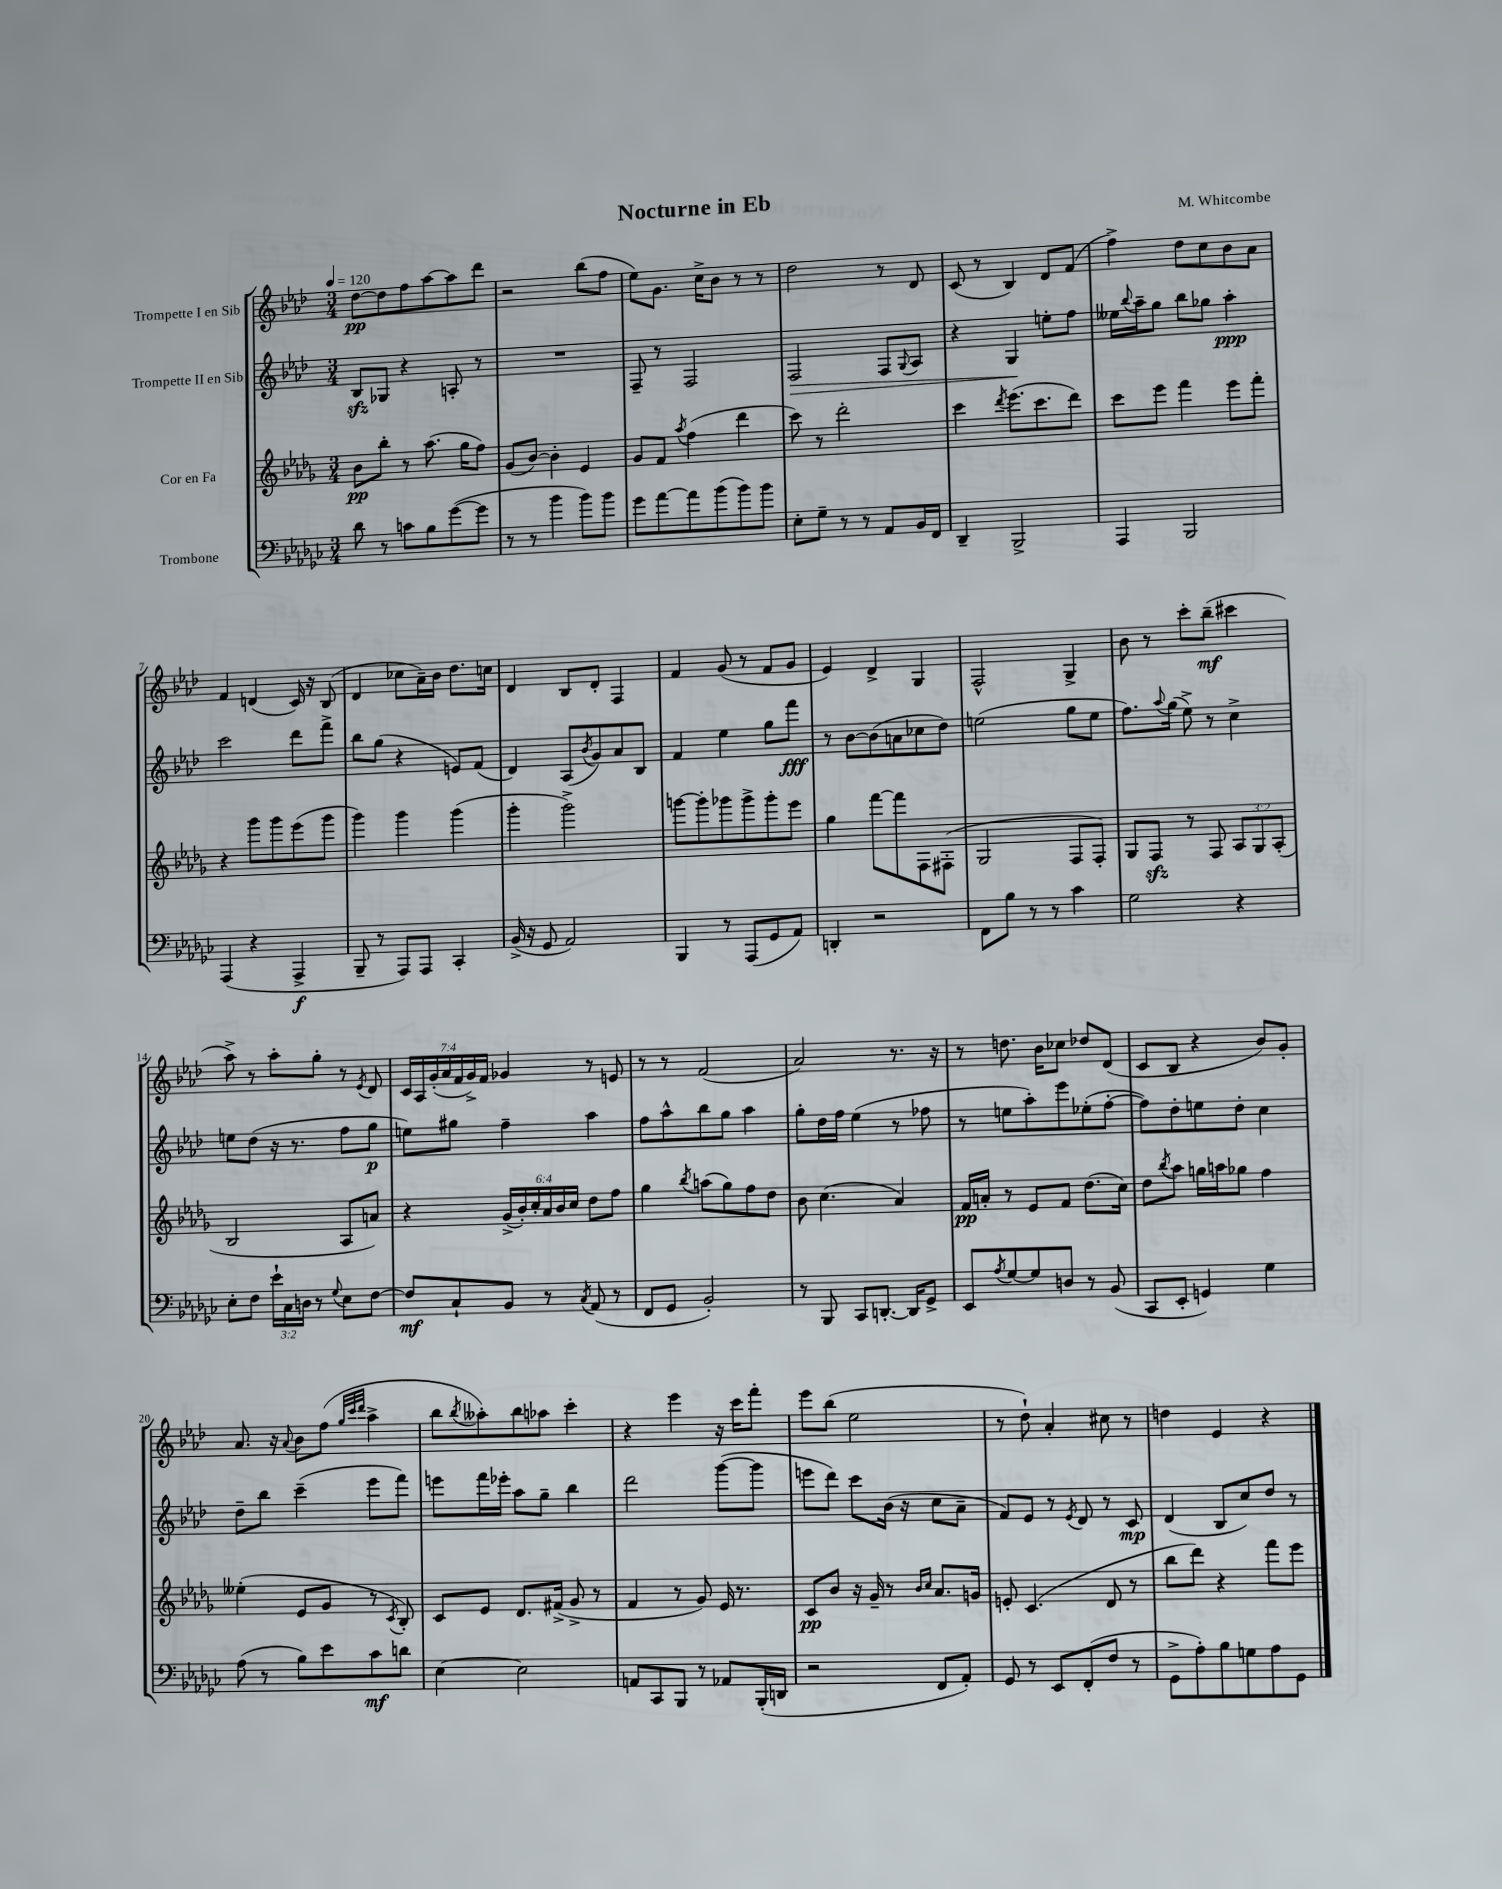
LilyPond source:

\header { title = "Nocturne in Eb" composer = "M. Whitcombe" }
<<
\new StaffGroup <<
\new Staff = "s0" \with { instrumentName = "Trompette I en Sib" } {
    \clef treble \key aes \major \numericTimeSignature \time 3/4 \override Staff.TupletNumber.text = #tuplet-number::calc-fraction-text \tempo 4 = 120
    des''8~\pp des''8 f''8 aes''8~ aes''8 des'''8 |
    r2 bes''8( f''8 |
    ees''8) g'8. c''16-> bes'8 r8 r8 |
    des''2 r8 des'8 |
    c'8( r8 bes4) des'8 f'8( |
    f''4->) des''8 c''8 bes'8 aes'8 |
    f'4 d'4( c'16) r16 bes8( |
    des'4 ces''8 aes'16--) bes'16 des''8. c''16 |
    des'4 bes8 des'8-. f4 |
    f'4 g'8( r8 f'8 g'8 |
    ees'4) des'4-> g4 |
    f2-^ g4-> |
    bes'8 r8 c'''8-. bes''8--\mf( cis'''4 |
    aes''8->) r8 aes''8-. g''8-. r8 \acciaccatura { ees'8 } des'8 |
    \tuplet 7/4 { c'16 aes16 g'16-.( aes'16 f'16 g'16->) f'16 } ges'4 r8 e'8 |
    r8 r8 f'2( |
    aes'2) r8. r16 |
    r8 d''8. bes'16 ces''8 des''8 des'8( |
    c'8 bes8 r4 bes'8) g'8-. |
    aes'8. r16 \appoggiatura { aes'8 } bes'8 f''8( \grace { g''32 c'''32 des'''32 } aes''4-> |
    bes''8 \acciaccatura { bes''8 } aeses''8-.) bes''8 aes''8 c'''4-. |
    r4 ees'''4 r16 c'''16 f'''8-. |
    ees'''8 bes''8( ees''2 |
    r8 des''8-!) aes'4-. cis''8 r8 |
    d''4 ees'4 r4 \bar "|." |
}
\new Staff = "s1" \with { instrumentName = "Trompette II en Sib" } {
    \clef treble \key aes \major \numericTimeSignature \time 3/4
    bes8\sfz ges8 r4 a8-. r8 |
    R2. |
    f8-- r8 f2 |
    f2\> f8 \appoggiatura { g8 } aes8 |
    r4 g4\! e''8-. f''8 |
    eeses''16 \appoggiatura { bes''8 } aes''16-- g''8 bes''8 ges''8 aes''4-.\ppp |
    c'''2 des'''8 f'''8-> |
    bes''8 g''8( r4 e'8) f'8( |
    des'4) aes8( \acciaccatura { bes'8 } g'8) aes'8 bes8 |
    f'4 ees''4 g''8 f'''8\fff |
    r8 bes'8~ bes'8( a'8 ces''8 des''8) |
    e''2( g''8 e''8 |
    f''8.) \appoggiatura { aes''8 } g''16( ees''8->) r8 c''4-> |
    e''8 des''8( r16 r8. f''8 g''8\p |
    e''8) gis''8 f''4-- aes''4 |
    f''8 aes''8-^ bes''8 g''8 aes''4 |
    g''8-. des''16 f''16 ees''4( r8 fes''8 |
    r8 e''8 aes''8-.) ees'''8 ees''8-.( f''8~-. |
    f''8) des''8-. e''8 des''8-. c''4 |
    des''8-- bes''8 c'''4--( ees'''8 f'''8) |
    e'''8 f'''16 ees'''16-. aes''8 g''8-- bes''4 |
    des'''2 g'''8~( g'''8 |
    e'''8 des'''8) c'''8 bes'16( r16 c''8 aes'8-- |
    f'8) ees'8 r8 \acciaccatura { ees'8 } des'8 r8 c'8\mp |
    des'4( bes8 c''8) des''8 r8 \bar "|." |
}
\new Staff = "s2" \with { instrumentName = "Cor en Fa" } {
    \clef treble \key des \major \numericTimeSignature \time 3/4 \override Staff.TupletNumber.text = #tuplet-number::calc-fraction-text
    bes'8\pp bes''8-. r8 aes''8.( ges''16 f''8) |
    ges'8( bes'8~) bes'4-. ees'4 |
    ges'8 f'8 \acciaccatura { aes''8 } f''4( des'''4 |
    c'''8) r8 des'''2-. |
    c'''4 \acciaccatura { des'''8 } ees'''8.( c'''8. des'''8) |
    c'''8 ees'''8 f'''4 ees'''8 f'''8-. |
    r4 ges'''8 ges'''8 ees'''8( ges'''8 |
    ges'''4) ges'''4 ges'''4( |
    ges'''4-. ges'''2->) |
    g'''8~ g'''8-. ges'''8 ges'''8-> ges'''8-. ees'''8 |
    ges''4 f'''8~ f'''8 f8 fis8-.( |
    ges2 f8 f8-.) |
    ges8 f8\sfz r8 f8 \tuplet 3/2 { aes8 ges8 aes8-.( } |
    bes2 aes8 a'8) |
    r4 \tuplet 6/4 { ges'16->( bes'16-.) c''16-. aes'16 bes'16 c''16 } des''8 f''8 |
    ges''4 \acciaccatura { bes''8 } a''8( ges''8) f''8 des''8 |
    bes'8 c''4.( aes'4) |
    f'16\pp a'16-. r8 ees'8 f'8 des''8.( c''16) |
    des''8 \acciaccatura { bes''8 } aes''8 g''16 a''16 ges''8 f''4 |
    eeses''4-.( ees'8 ges'8 r8 \acciaccatura { c'8 } bes8-.) |
    c'8 ees'8 des'8. fis'16->( ges'8-> r8 |
    f'4 r8 ges'8) ees'16 r8. |
    c'8\pp bes'8 r16 ges'16-- r8 \grace { bes'16 c''16 } aes'8. g'16 |
    e'8-. c'4.( des'8 r8 |
    bes''8 des'''8) r4 f'''8 ees'''8 \bar "|." |
}
\new Staff = "s3" \with { instrumentName = "Trombone" } {
    \clef bass \key ges \major \numericTimeSignature \time 3/4 \override Staff.TupletNumber.text = #tuplet-number::calc-fraction-text
    des'8 r8 c'8 bes8 ges'8~( ges'8 |
    r8 r8 bes'4 bes'8) bes'8 |
    ges'8 aes'8~ aes'8 bes'8( bes'8) bes'8 |
    ees8-. ges8-- r8 r8 aes,8 bes,16 f,16 |
    des,4-- bes,,2-> |
    aes,,4 bes,,2 |
    aes,,4( r4 aes,,4->\f |
    bes,,8-- r8 aes,,8) aes,,8 ces,4-. |
    bes,16->( r16 ges,8 aes,2) |
    bes,,4 r8 aes,,8( ges,8 aes,8) |
    d,4-. r2 |
    f,8 bes8 r8 r8 ces'4 |
    ges2 r4 |
    ees8-. f8 \tuplet 3/2 { ees'16-! ces16 d16 } r8 \appoggiatura { ges8 } ees8 f8~ |
    f8\mf ces8-! bes,8 r8 \acciaccatura { ces8 } aes,8( r8 |
    f,8 ges,8 bes,2-.) |
    r8 bes,,8 ces,8 d,8.~-. d,16 ges,8-> |
    ees,8 \acciaccatura { aes8 } ges8~ ges8 d8 r8 bes,8( |
    ces,8 ees,8-. g,4) ges4 |
    aes8( r8 bes8) ees'8 ces'8\mf d'8 |
    ees4~ ees2 |
    a,8 ces,8 bes,,8 r8 aes,8 bes,,16-.( d,16 |
    r2 f,8 aes,8-.) |
    ges,8 r8 ees,8 f,8-.( f8 r8 |
    ges,8-> aes8-.) bes8 g8 aes8 ges,8 \bar "|." |
}
>>
>>
